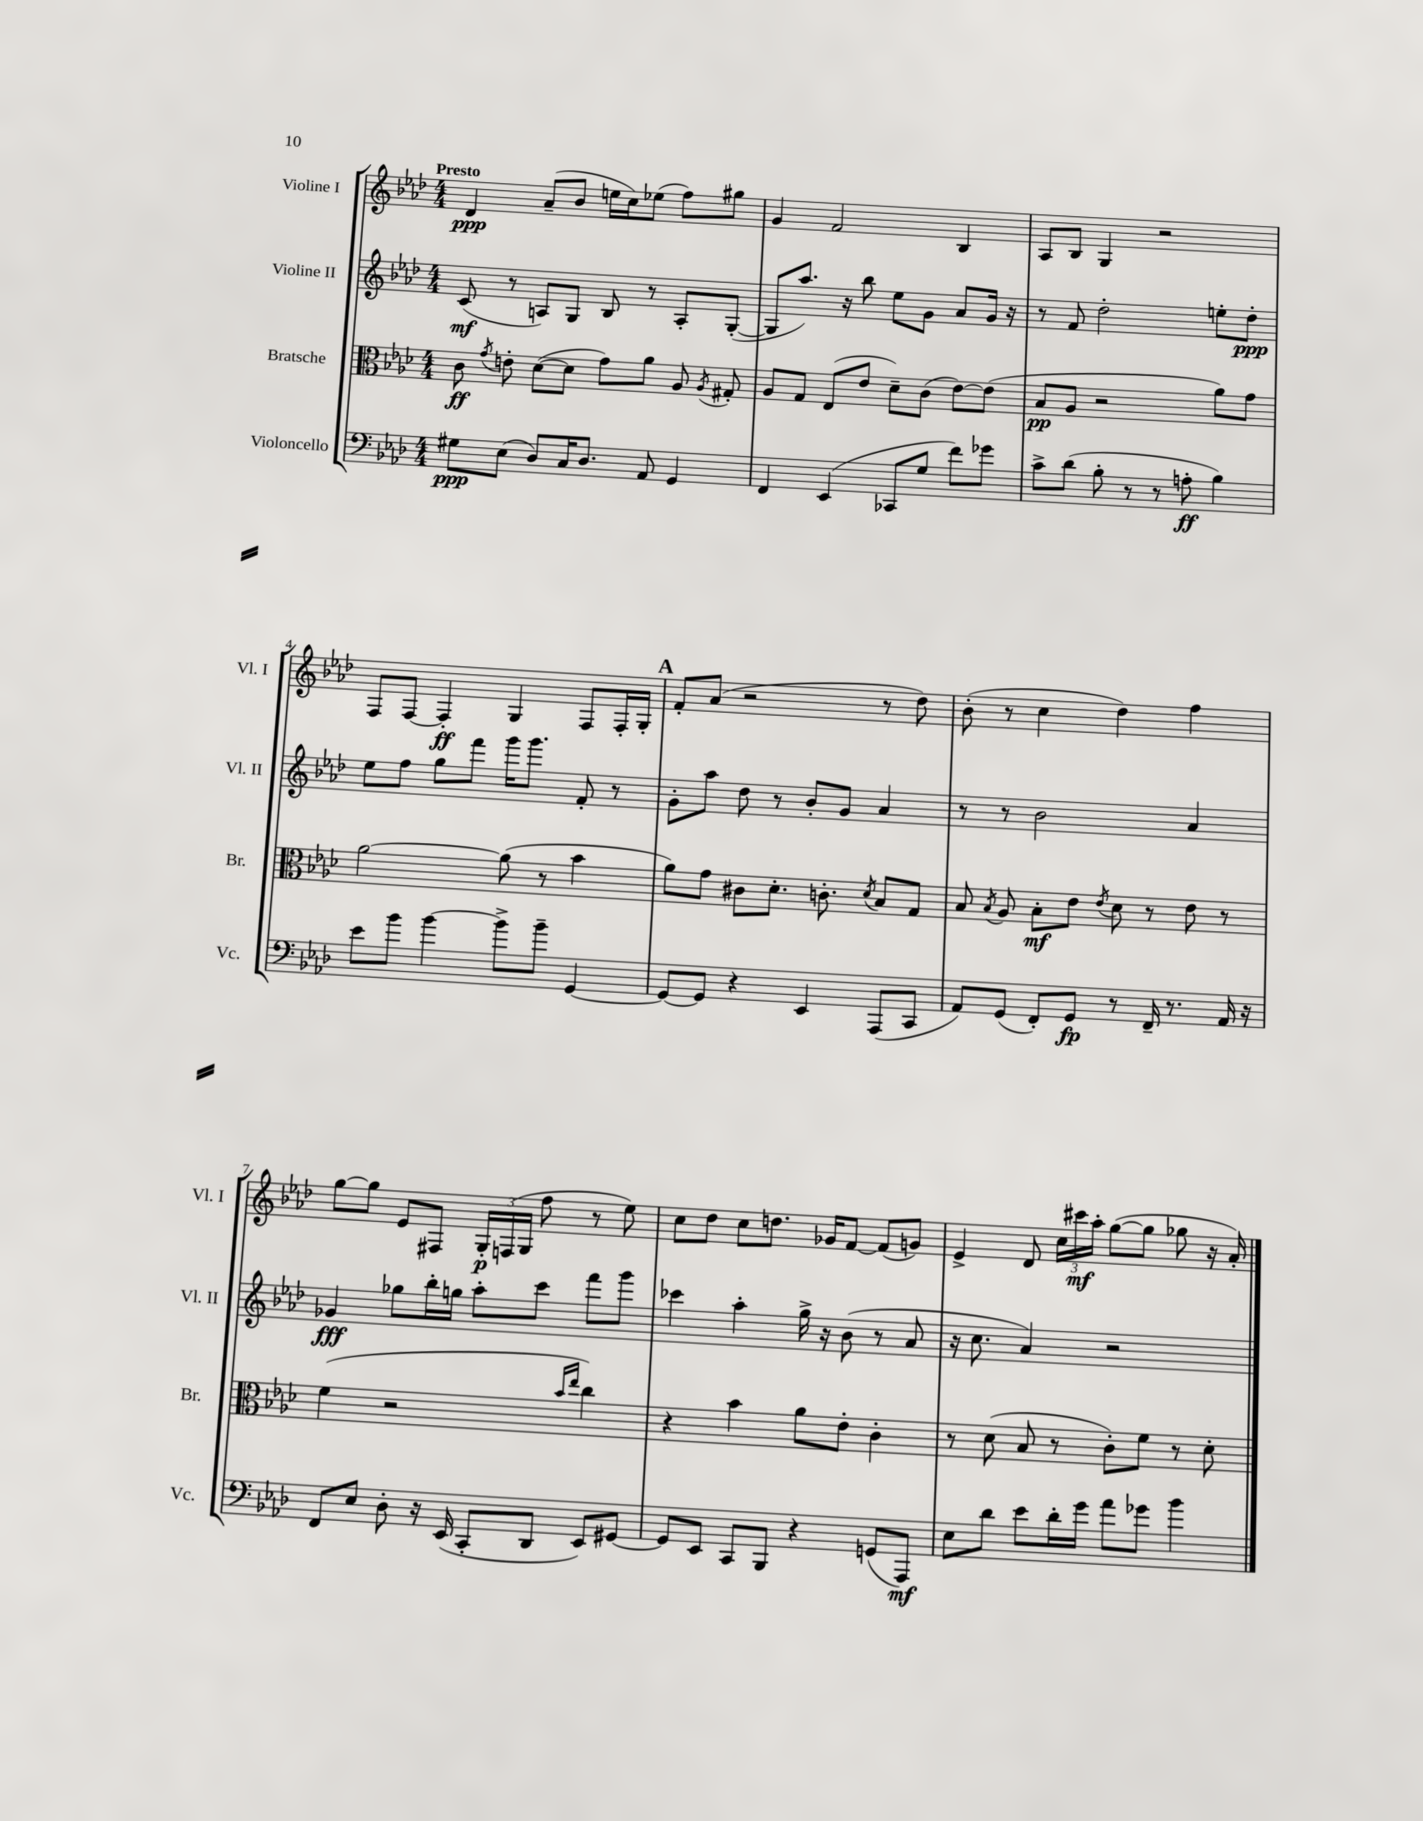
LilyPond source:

<<
\new StaffGroup <<
\new Staff = "s0" \with { instrumentName = "Violine I" shortInstrumentName = "Vl. I" } {
    \clef treble \key aes \major \numericTimeSignature \time 4/4 \tempo "Presto"
    \autoBeamOff des'4\ppp aes'8[--( bes'8] e''16[ c''16) ees''8]( f''8[) gis''8] |
    g'4 f'2 bes4 |
    aes8[ bes8] g4 r2 |
    f8[ f8]~ f4-.\ff g4 f8[ f16-. g16]-. |
    \mark \markup { \bold "A" } f'8[-. aes'8]( r2 r8 des''8) |
    bes'8-.( r8 c''4 des''4) f''4 |
    g''8[~ g''8] ees'8[ fis8] \tuplet 3/2 { g16[-.\p f16( g16] } f''8 r8 ees''8) |
    c''8[ des''8] c''8[ d''8.] ges'16[ f'8]~ f'8[( g'8]) |
    ees'4-> des'8 \tuplet 3/2 { c''16[ cis'''16\mf aes''16]-. } g''8[~( g''8] ges''8 r16 aes'16-.) \bar "|." |
}
\new Staff = "s1" \with { instrumentName = "Violine II" shortInstrumentName = "Vl. II" } {
    \clef treble \key aes \major \numericTimeSignature \time 4/4
    \autoBeamOff c'8\mf( r8 a8[) g8] bes8 r8 a8[-. g8]~-.( |
    g8[ aes''8.]) r16 bes''8 ees''8[ g'8] aes'8[ g'16] r16 |
    r8 f'8 des''2-. e''8[-. des''8]-.\ppp |
    ees''8[ f''8] g''8[ f'''8] g'''16[ g'''8.] f'8-. r8 |
    \mark \markup { \bold "A" } g'8[-. aes''8] des''8 r8 bes'8[-. g'8] aes'4 |
    r8 r8 bes'2 aes'4 |
    ges'4\fff ges''8[ bes''16-. g''16] aes''8[-. c'''8] f'''8[ g'''8] |
    ces'''4 aes''4-. g''16-> r16 bes'8( r8 aes'8 |
    r16 c''8. aes'4) r2 \bar "|." |
}
\new Staff = "s2" \with { instrumentName = "Bratsche" shortInstrumentName = "Br." } {
    \clef alto \key aes \major \numericTimeSignature \time 4/4
    \autoBeamOff c'8\ff \acciaccatura { g'8 } e'8-. des'8[~( des'8] g'8[) aes'8] aes8 \acciaccatura { aes8 } gis8-. |
    aes8[ g8] ees8[( ees'8] des'8[--) c'8]( ees'8[~) ees'8]( |
    bes8[\pp aes8] r2 aes'8[) g'8] |
    aes'2~ aes'8( r8 bes'4 |
    \mark \markup { \bold "A" } aes'8[) g'8] cis'8[ des'8.]-. c'8.-. \acciaccatura { des'8 } bes8[ g8] |
    bes8 \acciaccatura { bes8 } aes8 bes8[-.\mf ees'8] \acciaccatura { ees'8 } des'8 r8 ees'8 r8 |
    f'4( r2 \grace { bes'16[ ees''16] } c''4) |
    r4 bes'4 aes'8[ ees'8]-. c'4-. |
    r8 des'8( bes8 r8 c'8[-.) f'8] r8 des'8-. \bar "|." |
}
\new Staff = "s3" \with { instrumentName = "Violoncello" shortInstrumentName = "Vc." } {
    \clef bass \key aes \major \numericTimeSignature \time 4/4
    \autoBeamOff gis8[\ppp ees8]( des8[) c16 des8.] aes,8 g,4 |
    f,4 ees,4( ces,8[ g8] f'8[) ges'8] |
    c'8[-> des'8]( bes8-. r8 r8 a8-.\ff bes4) |
    ees'8[ bes'8] bes'4~ bes'8[-> bes'8]-- g,4~ |
    \mark \markup { \bold "A" } g,8[~ g,8] r4 ees,4 aes,,8[( c,8] |
    aes,8[) g,8]( f,8[-.) g,8]\fp r8 f,16-- r8. aes,16 r16 |
    f,8[ ees8] des8-. r16 ees,16( c,8[-. des,8] ees,8[) gis,8]~ |
    gis,8[ ees,8] c,8[ bes,,8] r4 g,8[( aes,,8]\mf) |
    ees8[ des'8] ees'8[ des'16-. g'16] aes'8[ ges'8] bes'4 \bar "|." |
}
>>
>>
